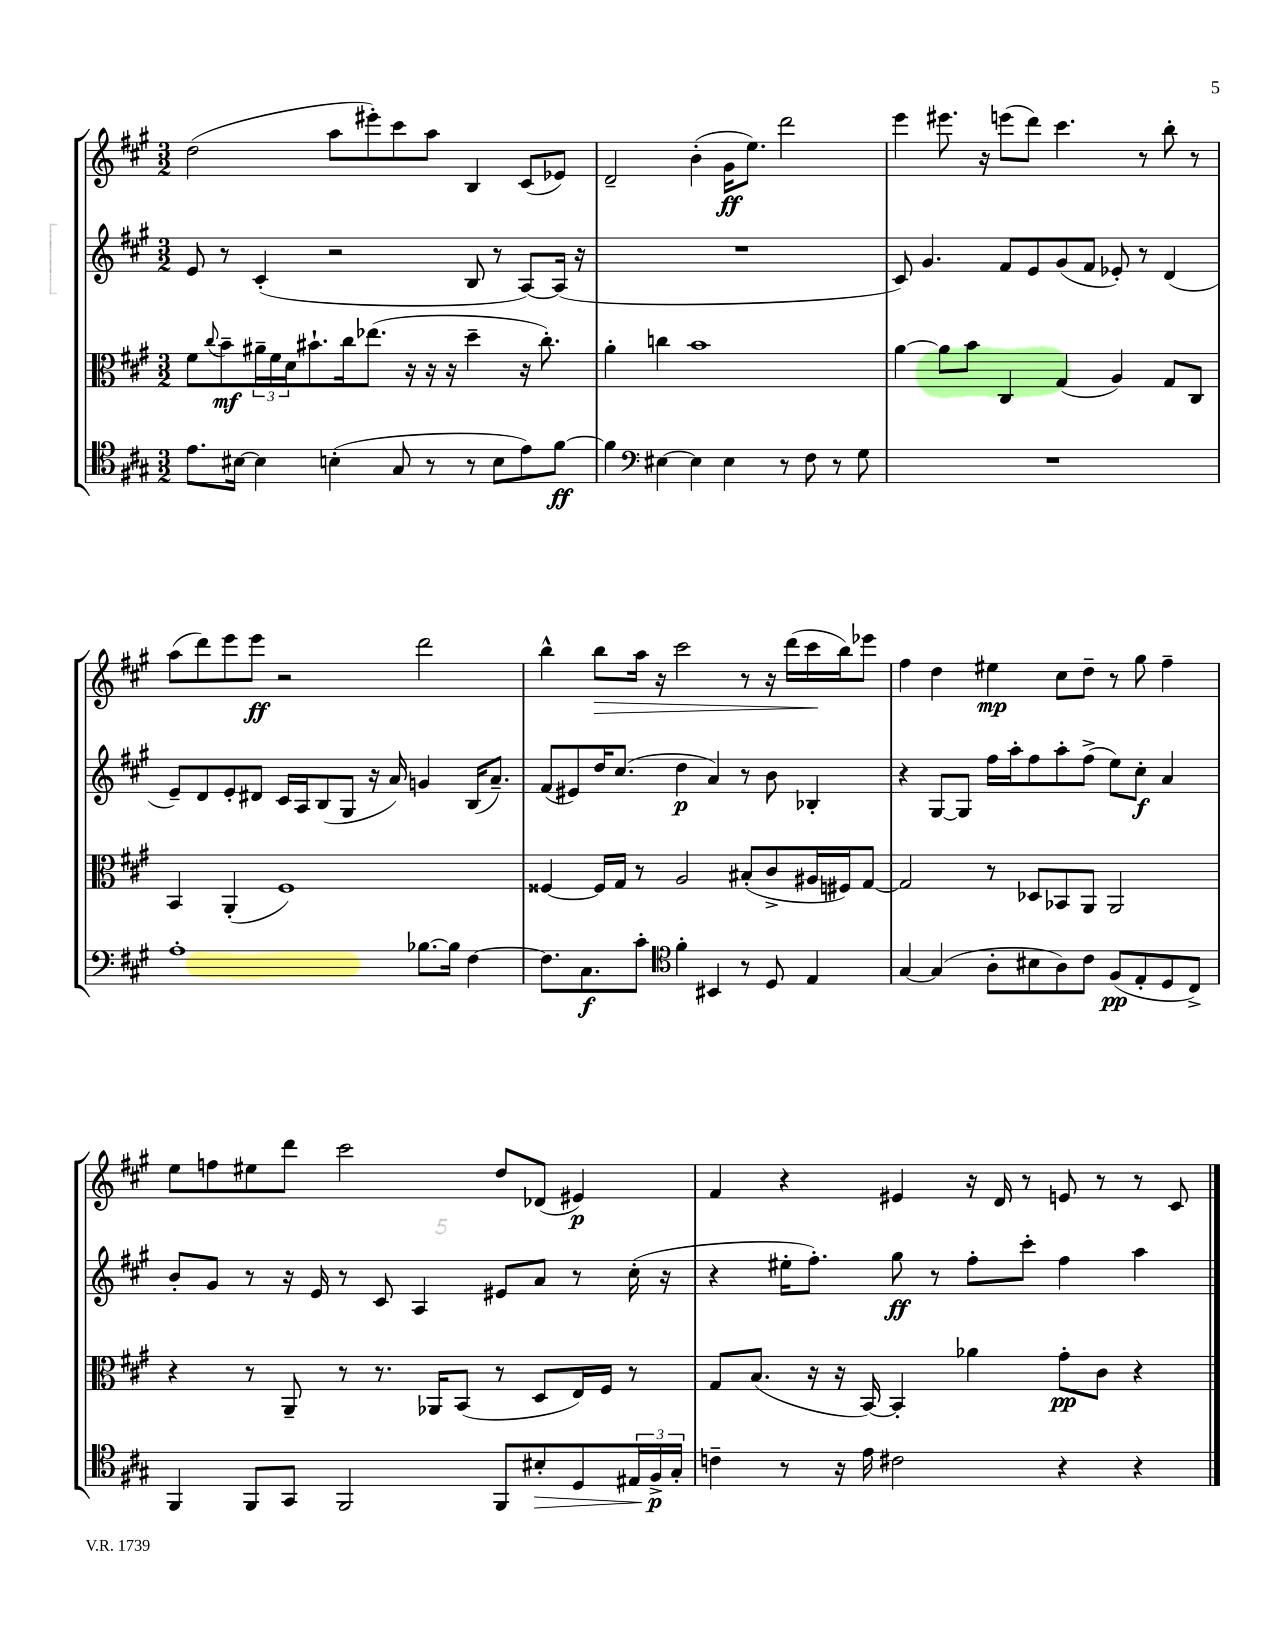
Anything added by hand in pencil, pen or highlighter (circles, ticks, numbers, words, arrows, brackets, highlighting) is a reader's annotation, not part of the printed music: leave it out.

**kern	**dynam	**kern	**dynam	**kern	**dynam	**kern	**dynam
*part4	*part4	*part3	*part3	*part2	*part2	*part1	*part1
*staff4	*staff4	*staff3	*staff3	*staff2	*staff2	*staff1	*staff1
*clefC4	*	*clefC3	*	*clefG2	*	*clefG2	*
*k[f#c#g#]	*	*k[f#c#g#]	*	*k[f#c#g#]	*	*k[f#c#g#]	*
*M3/2	*	*M3/2	*	*M3/2	*	*M3/2	*
=90	=90	=90	=90	=90	=90	=90	=90
8.e\L	.	8f#\L	.	8e/	.	(2dd\	.
.	.	8qqcc#/	.	.	.	.	.
.	.	8b~\	mf	8r	.	.	.
[16B#X\Jk	.	.	.	.	.	.	.
4B#\]	.	24a#X~\L	.	(4c#'/	.	.	.
.	.	24f#\	.	.	.	.	.
.	.	24d\J	.	.	.	.	.
.	.	8.b#X`\	.	.	.	.	.
(4Bn'\	.	.	.	2r	.	8aa\L	.
.	.	16cc#\k	.	.	.	.	.
.	.	(8.ee-X\J	.	.	.	8eee#X'\)	.
8G#/	.	.	.	.	.	8ccc#\	.
.	.	16r	.	.	.	.	.
8r	.	16r	.	.	.	8aa\J	.
.	.	16r	.	.	.	.	.
8r	.	4dd~\	.	8B/	.	4B/	.
8B\L	.	.	.	8r	.	.	.
8e\)	.	16r	.	[8A/L)	.	(8c#/L	.
.	.	8.cc#'\)	.	.	.	.	.
[8f#\J	ff	.	.	(16A/Jk]	.	8e-X/J)	.
.	.	.	.	16r	.	.	.
=91	=91	=91	=91	=91	=91	=91	=91
4f#\]	.	4a'\	.	1.r	.	2d~/	.
*clefF4	*	*	*	*	*	*	*
[4E#X\	.	4ccn\	.	.	.	.	.
4E#\]	.	1b	.	.	.	(4b'\	.
4E#\	.	.	.	.	.	16g#\KL	ff
.	.	.	.	.	.	8.ee\J)	.
8r	.	.	.	.	.	2ddd\	.
8F#\	.	.	.	.	.	.	.
8r	.	.	.	.	.	.	.
8G#\	.	.	.	.	.	.	.
=92	=92	=92	=92	=92	=92	=92	=92
1.r	.	[4a\	.	8c#/)	.	4eee\	.
.	.	.	.	4.g#/	.	.	.
.	.	8a\L]	.	.	.	8.eee#X\	.
.	.	8b\J	.	.	.	.	.
.	.	.	.	.	.	16r	.
.	.	4C#/	.	8f#/L	.	(8eeen\L	.
.	.	.	.	8e/	.	8ddd\J)	.
.	.	(4G#/	.	(8g#/	.	4.ccc#\	.
.	.	.	.	8f#/J	.	.	.
.	.	4A/)	.	8e-X'/)	.	.	.
.	.	.	.	8r	.	8r	.
.	.	8G#/L	.	(4d/	.	8bb'\	.
.	.	8C#/J	.	.	.	8r	.
!!LO:LB:g=z
=93	=93	=93	=93	=93	=93	=93	=93
1A'	.	4BB/	.	8e~/L)	.	(8aa\L	.
.	.	.	.	8d/	.	8ddd\)	.
.	.	(4AA'/	.	8e'/	.	8eee\	.
.	.	.	.	8d#X/J	.	8eee\J	ff
.	.	1F#)	.	16c#/LL	.	2r	.
.	.	.	.	16A/J	.	.	.
.	.	.	.	(8B/	.	.	.
.	.	.	.	8G#/J	.	.	.
.	.	.	.	16r	.	.	.
.	.	.	.	16a/)	.	.	.
[8.B-X\L	.	.	.	4gn/	.	2ddd\	.
16B-\Jk]	.	.	.	.	.	.	.
[4F#\	.	.	.	(16B/KL	.	.	.
.	.	.	.	8.a~/J)	.	.	.
=94	=94	=94	=94	=94	=94	=94	=94
8.F#\L]	.	[4F##X/	.	(8f#/L	.	4bb^^\	.
.	.	.	.	8e#X/)	.	.	.
8.C#\	f	.	.	.	.	.	.
!	!	!	!	!	!	!	!LO:HP:b
.	.	16F##/LL]	.	16dd/K	.	8bb\L	>
.	.	16G#/JJ	.	(8.cc#/J	.	.	.
8c#'\J	.	8r	.	.	.	16aa\Jk	.
.	.	.	.	.	.	16r	.
*clefC4	*	*	*	*	*	*	*
4f#'\	.	2A/	.	4dd\	p	2ccc#\	.
4BB#X/	.	.	.	4a/)	.	.	.
8r	.	(8B#X'/L	.	8r	.	8r	.
8D/	.	8c#^/	.	8b\	.	16r	.
.	.	.	.	.	.	(16ddd\LL	.
4E/	.	16A#X/L	.	4B-X'/	.	16ccc#\	.
.	.	16F#X/J)	.	.	.	16bb\J)	]
.	.	[8G#/J	.	.	.	8eee-X\J	.
=95	=95	=95	=95	=95	=95	=95	=95
[4G#/	.	2G#/]	.	4r	.	4ff#\	.
(4G#/]	.	.	.	[8G#/L	.	4dd\	.
.	.	.	.	8G#/J]	.	.	.
8A'\L	.	8r	.	16ff#\LL	.	4ee#X\	mp
.	.	.	.	16aa'\J	.	.	.
8B#X\	.	8D-X/L	.	8ff#\	.	.	.
8A\)	.	8BB-X/	.	8aa'\	.	8cc#\L	.
8c#\J	.	8AA/J	.	(8ff#^\J	.	8dd~\J	.
(8F#/L	pp	2AA/	.	8ee\L)	.	8r	.
8E'/	.	.	.	8cc#'\J	f	8gg#\	.
8D/	.	.	.	4a/	.	4ff#~\	.
8C#^/J)	.	.	.	.	.	.	.
!!LO:LB:g=z
=96	=96	=96	=96	=96	=96	=96	=96
4FF#/	.	4r	.	8b'/L	.	8ee\L	.
.	.	.	.	8g#/J	.	8ffn\	.
8FF#/L	.	8r	.	8r	.	8ee#X\	.
8GG#/J	.	8AA~/	.	16r	.	8ddd\J	.
.	.	.	.	16e/	.	.	.
2FF#/	.	8r	.	8r	.	2ccc#\	.
.	.	8.r	.	8c#/	.	.	.
.	.	.	.	4A/	.	.	.
.	.	16AA-X/KL	.	.	.	.	.
.	.	(8BB/J	.	.	.	.	.
8FF#/L	.	8r	.	8e#X/L	.	8dd/L	.
!	!LO:HP:b	!	!	!	!	!	!
8B#X'/	>	8D/L	.	8a/J	.	(8d-X/J	.
8D/	.	16E/L)	.	8r	.	4e#X/)	p
.	.	16F#/JJ	.	.	.	.	.
24E#X/L	.	8r	.	(16cc#'\	.	.	.
24F#^/	p	.	.	.	.	.	.
.	.	.	.	16r	.	.	.
24G#'/JJ	]	.	.	.	.	.	.
=97	=97	=97	=97	=97	=97	=97	=97
4cn~\	.	8G#/L	.	4r	.	4f#/	.
.	.	(8.B/J	.	.	.	.	.
8r	.	.	.	16ee#X'\KL	.	4r	.
.	.	16r	.	8.ff#'\J)	.	.	.
16r	.	16r	.	.	.	.	.
16e\	.	[16BB/)	.	.	.	.	.
2c#X\	.	4BB'/]	.	8gg#\	ff	4e#X/	.
.	.	.	.	8r	.	.	.
.	.	4a-X\	.	8ff#'\L	.	16r	.
.	.	.	.	.	.	16d/	.
.	.	.	.	8ccc#'\J	.	8r	.
4r	.	8g#'\L	pp	4ff#\	.	8en/	.
.	.	8c#\J	.	.	.	8r	.
4r	.	4r	.	4aa\	.	8r	.
.	.	.	.	.	.	8c#/	.
==	==	==	==	==	==	==	==
*-	*-	*-	*-	*-	*-	*-	*-
